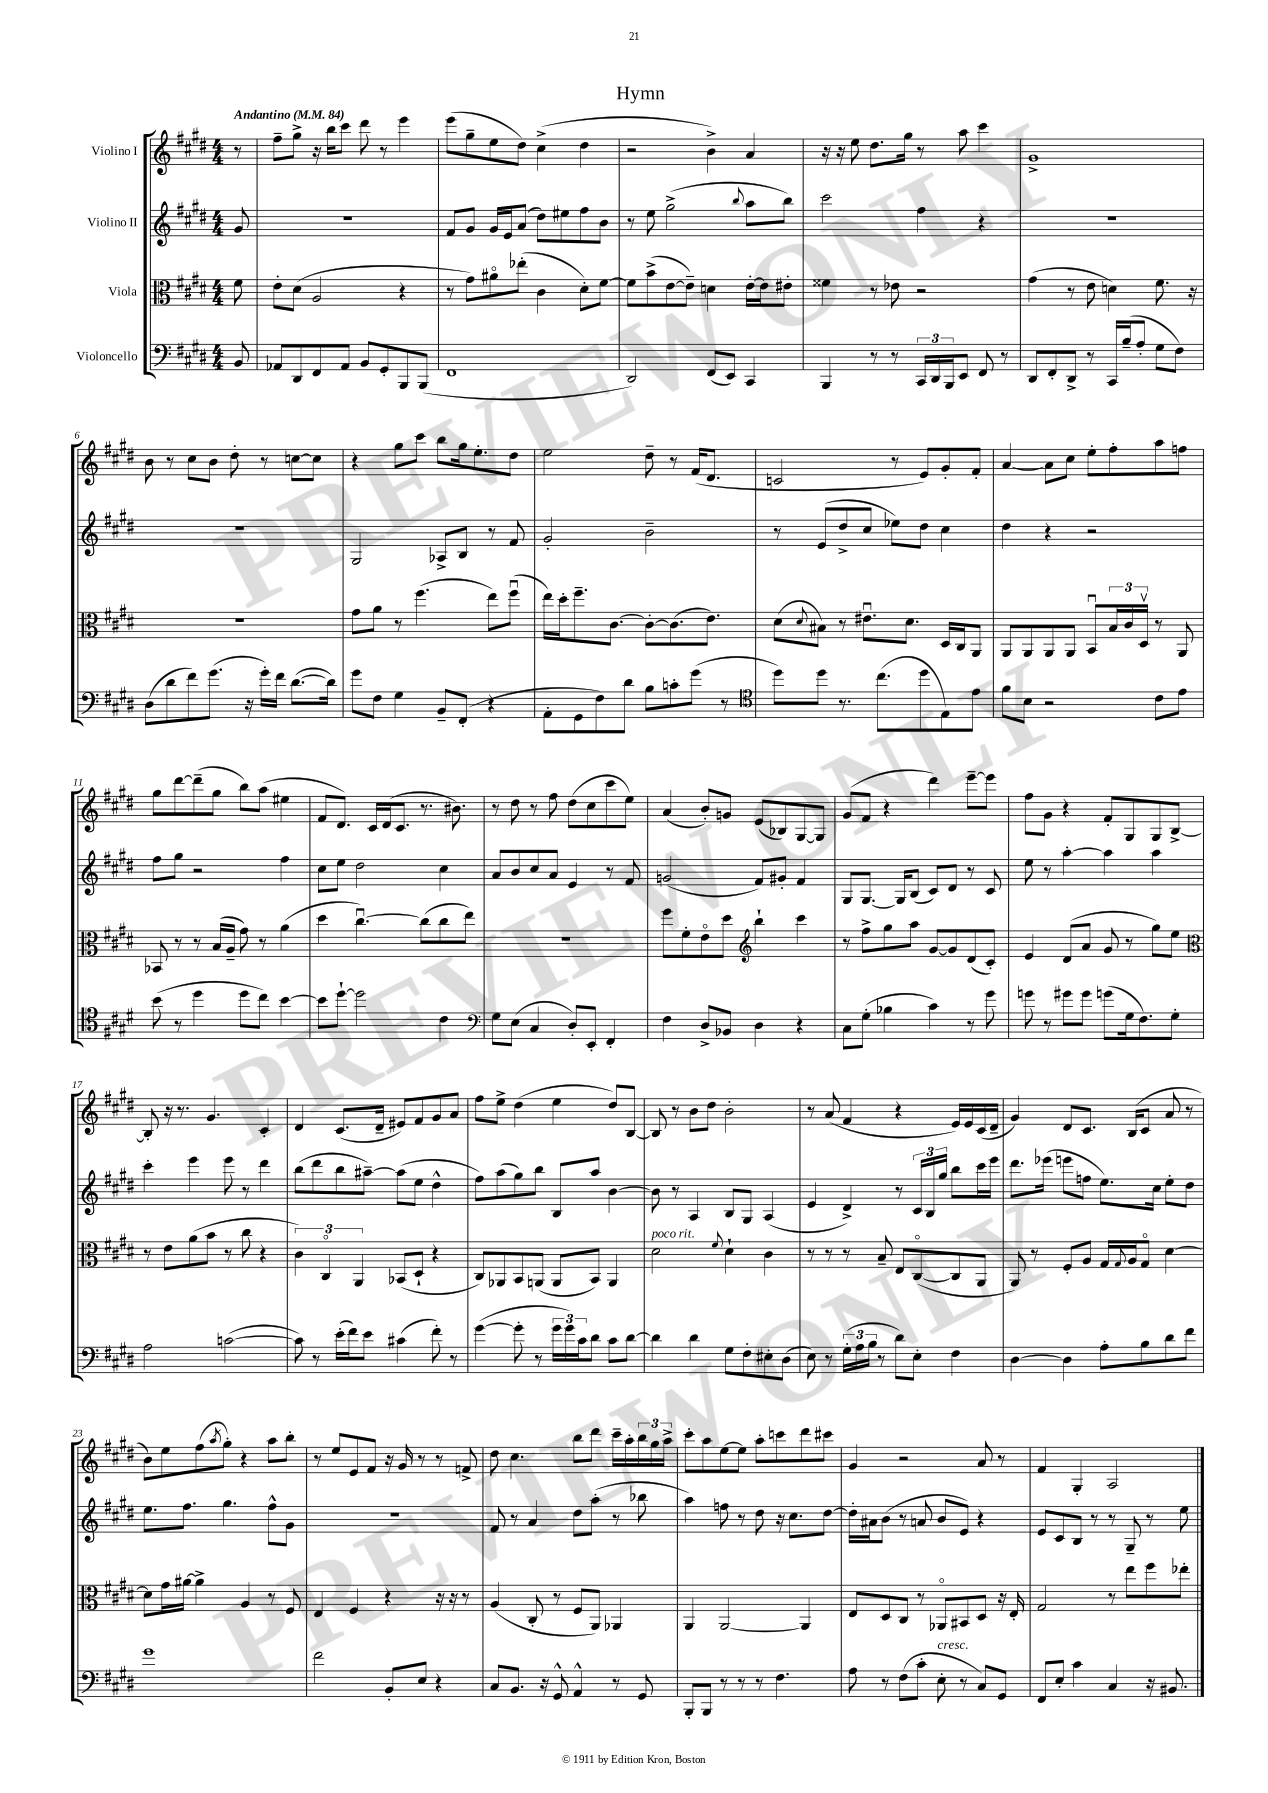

**kern	**kern	**kern	**kern
*staff4	*staff3	*staff2	*staff1
*clefF4	*clefC3	*clefG2	*clefG2
*k[f#c#g#d#]	*k[f#c#g#d#]	*k[f#c#g#d#]	*k[f#c#g#d#]
*M4/4	*M4/4	*M4/4	*M4/4
*MM84	*MM84	*MM84	*MM84
8BB	8f#	8g#	8r
=	=	=	=
8AA-	8e'	1r	8ff#~
8DD#	(8d#	.	8gg#^
8FF#	2A	.	16r
.	.	.	16bb
8AA-	.	.	8ccc#
8BB	.	.	8ddd#
8GG#'	.	.	8r
8BBB	4r	.	4eee
(8BBB	.	.	.
=	=	=	=
1FF#	8r	8f#	(8eee
.	8g#)	8g#	8gg#~
.	8a#o	16g#	8ee
.	.	16e	.
.	(8ee-'	(8a	8dd#)
.	4c#	8dd#)	(4cc#^
.	.	8ee#	.
.	8d#')	8ff#	4dd#
.	[8f#	8b	.
=	=	=	=
2DD#)	8f#]	8r	2r
.	(8b^	8ee	.
.	[8e	(2gg#^	.
.	8e~])	.	.
(8FF#	4d	.	4b^)
8EE)	.	.	.
.	.	8qqbb	.
4CC#	[16e'	8aa	4a
.	16e]	.	.
.	8e#'	8bb)	.
=	=	=	=
4BBB	4f##	2ccc#	16r
.	.	.	16r
.	.	.	8ee
8r	8r	.	8.dd#
8r	8e-	.	.
.	.	.	16gg#
24CC#	2r	4ff#	8r
24DD#	.	.	.
24BBB	.	.	.
8EE	.	.	8aa
8FF#	.	4r	4ccc#
8r	.	.	.
=	=	=	=
8DD#	(4g#	1r	1g#^
8FF#'	.	.	.
8DD#^	8r	.	.
8r	8e	.	.
16CC#	4d)	.	.
(16B~	.	.	.
8A'	.	.	.
8G#	8.f#	.	.
8F#)	.	.	.
.	16r	.	.
=	=	=	=
(8D#	1r	1r	8b
8d#	.	.	8r
8f#)	.	.	8cc#
(8.g#	.	.	8b
.	.	.	8dd#'
16r	.	.	.
16g#')	.	.	8r
16f#	.	.	.
([8.d#	.	.	[8cc
.	.	.	8cc]
16d#])	.	.	.
=	=	=	=
8g#	8g#	2G#	4r
8F#	8a	.	.
4G#	8r	.	8gg#
.	(4.ff#	.	8ccc#
8BB~	.	8A-^	8bb
(8FF#'	.	8B	16gg#
.	.	.	8.ee'
4r	8ee)	8r	.
.	(8ff#u	8f#	8dd#
=	=	=	=
8AA'	16ee)	2g#'	2ee
.	16dd#'	.	.
8GG#	8.ff#~	.	.
8F#)	.	.	.
.	[8.c#	.	.
8d#	.	.	.
8B	8c#'_	2b~	8dd#~
8c'	(8.c#]	.	8r
(8g#	.	.	(16f#
.	8.e)	.	8.d#
8r	.	.	.
=	=	=	=
*clefC4	*	*	*
8dd#)	(8d#	8r	2c
.	8qqd#	.	.
8dd#	8B#)	(8e	.
8.r	8r	8dd#^	.
.	8.e#u	8cc#	.
(8.cc#	.	.	.
.	.	8ee-)	8r
.	8.d#	.	.
8dd#	.	8dd#	8e)
8E)	16D#	4cc#	8g#'
.	16C#	.	.
8e	8AA	.	8f#'
=	=	=	=
8f#	8AA	4dd#	[4a
8B	8AA	.	.
2r	8AA	4r	8a]
.	8AA	.	8cc#
.	8BBu	2r	8ee'
.	24B	.	8ff#'
.	24c#	.	.
.	24D#v	.	.
8c#	8r	.	8aa
8e	8AA	.	8ff
=	=	=	=
(8b	8BB-	8ff#	8gg#
8r	8r	8gg#	[8ddd#
4dd#	8r	2r	(8ddd#~]
.	(16B	.	8gg#
.	16A~	.	.
8dd#	8g#)	.	8bb)
8cc#)	8r	.	(8aa
[4b	(4a	4ff#	4ee#
=	=	=	=
8b]	4dd#	8cc#	8f#
[8dd#`	.	8ee	8.d#)
2dd#]	[4.cc#u)	2dd#	.
.	.	.	16c#
.	.	.	(16d#
.	.	.	8.c#
.	(8cc#]	.	8.r
4c#	8cc#	4cc#	.
.	.	.	8.b#)
.	8ee)	.	.
=	=	=	=
*clefF4	*	*	*
8G#	1r	8a	8r
(8E	.	8b	8dd#
4C#	.	8cc#	8r
.	.	8a	8ff#
8D#')	.	4e	(8dd#
8EE'	.	.	8cc#
4FF#'	.	8r	8ccc#
.	.	8f#	8ee)
=	=	=	=
4F#	8ff#	(2g	(4a
.	8f#'	.	.
8D#^	8eo	.	8b')
8BB-	8dd#	.	8g
*	*clefG2	*	*
4D#	4bb`	8f#)	(8e
.	.	8g#'	8B-)
4r	4ccc#	4f#	[8G#
.	.	.	8G#]
=	=	=	=
8C#	8r	8G#	(8g#
(8G#'	8ff#^	[8.G#	8f#
4B-	8gg#	.	4r
.	.	16G#]	.
.	8aa	(8B	.
4c#)	[8g#	8c#)	4ddd#)
.	8g#]	8d#	.
8r	(8d#	8r	[8eee~
8g#	8c#')	8c#	8eee]
=	=	=	=
8g	4e	8ee	8ff#
8r	.	8r	8g#
8g#	(8d#	[4aa'	4r
8g#	8a	.	.
(8g	8g#	4aa]	8f#'
16G#	8r	.	8G#
8.F#)	.	.	.
.	8gg#)	4aa	8G#
8G#'	8ee	.	[8B^
=	=	=	=
*	*clefC3	*	*
2A	8r	4ccc#'	8B']
.	8e	.	16r
.	.	.	8.r
.	(8a	4eee	.
.	8b	.	4.g#
([2c	8r	8eee	.
.	8cc#	8r	.
.	4r	4ddd#	4c#'
=	=	=	=
8c])	6c#)	(8bb	4d#
8r	.	8ddd#	.
.	6C#o	.	.
(16e'	.	8bb	(8.c#
16f#)	.	.	.
.	6AA	.	.
8e	.	[8aa#~)	.
.	.	.	16d#~
(4c#	(8BB-	(8aa#]	8e#)
.	8D#`	8ee	8f#
8f#')	4r	4dd#^^	8g#
8r	.	.	8a
=	=	=	=
([4g#	8C#)	8ff#)	8ff#
.	8AA-	(8aa	8ee^
8g#']	8BB	8gg#)	(4dd#
8r	(8AA	8bb	.
24g#	8AA	8B	4ee
24g#)	.	.	.
24c#	.	.	.
8d#	8BB)	8aa	.
8c#	4AA	[4b	8dd#)
[8d#	.	.	[8B
=	=	=	=
4d#]	2d#	8b]	8B]
.	.	8r	8r
4d#	.	4A	8b
.	.	.	8dd#
.	8qqf#	.	.
8G#	4d#`	8B	2b'
8F#'	.	8G#	.
8E#'	4c#	(4A	.
(8D#	.	.	.
=	=	=	=
8E)	8r	4e	8r
8r	8r	.	(8a
(24G#'	8r	4d#^)	4f#
24A	.	.	.
24B	.	.	.
8r	8B~	.	.
8d#)	8E	8r	4r
8E'	([8C#o	24c#	.
.	.	24B	.
.	.	24gg#	.
4F#	8C#]	8bb	16e)
.	.	.	16e
.	8AA	16ccc#	(16c#
.	.	16eee	16d#~
=	=	=	=
[4D#	8AA)	8.ddd#	4g#)
.	8r	.	.
.	.	(16eee-	.
4D#]	8F#'	8eee	8d#
.	8A	8ff	8.c#
8A'	16G#	8.ee)	.
.	8qqG#	.	.
.	16A	.	(16B
8B	8G#o	.	8c#
.	.	16cc#	.
8d#	[4d#	8ee'	8a
8f#	.	8dd#	8r
=	=	=	=
1g#	8d#]	8.ee	8b)
.	16g#	.	8ee
.	[16a#	8.ff#	.
.	4a#^]	.	(8ff#
.	.	.	8qaa
.	.	4.gg#	8gg#')
.	4A	.	4r
.	8r	8ff#^^	8aa
.	8F#	8g#	8bb'
=	=	=	=
2f#	4E	1r	8r
.	.	.	8ee
.	4F#	.	8e
.	.	.	8f#
8BB'	4r	.	16r
.	.	.	16g#
8E	.	.	8r
4r	16r	.	8r
.	16r	.	.
.	8r	.	8f^
=	=	=	=
8C#	(4A	8f#	8dd#
8.BB	.	8r	4.cc#
.	8C#'	4a	.
16r	.	.	.
8GG#^^	8r	.	.
4AA^^	8F#	8dd#	8bb
.	8AA)	(8aa'	8ddd#
8r	4AA-	8r	16ccc#~
.	.	.	16aa'
8GG#	.	8bb-	24bb
.	.	.	24gg#
.	.	.	24aa^
=	=	=	=
8BBB'	4AA	4aa)	8ccc#'
8BBB	.	.	8aa
8r	[2AA	8ff	[8ee
8r	.	8r	8ee]
8r	.	8dd#	8aa'
4.F#	.	16r	8ccc
.	.	8.cc#	.
.	4AA]	.	8ddd#
.	.	[8dd#	8ccc#
=	=	=	=
8A	8E	16dd#']	4g#
.	.	16a#	.
8r	8D#	(8b	.
(8F#	8C#	8r	2r
8c#'	8r	8a	.
8E'	8AA-o	8b	.
8r	8BB#	8e)	.
8C#)	8D#	4r	8a
8GG#	16r	.	8r
.	16E'	.	.
=	=	=	=
8FF#	2G#	8e	4f#
8E'	.	8c#	.
4c#	.	8B	4G#'
.	.	8r	.
4C#	8r	8r	2A
.	8ee	8G#~	.
16r	8ff#	8r	.
8.BB#	.	.	.
.	8ee-'	8ee	.
==	==	==	==
*-	*-	*-	*-
